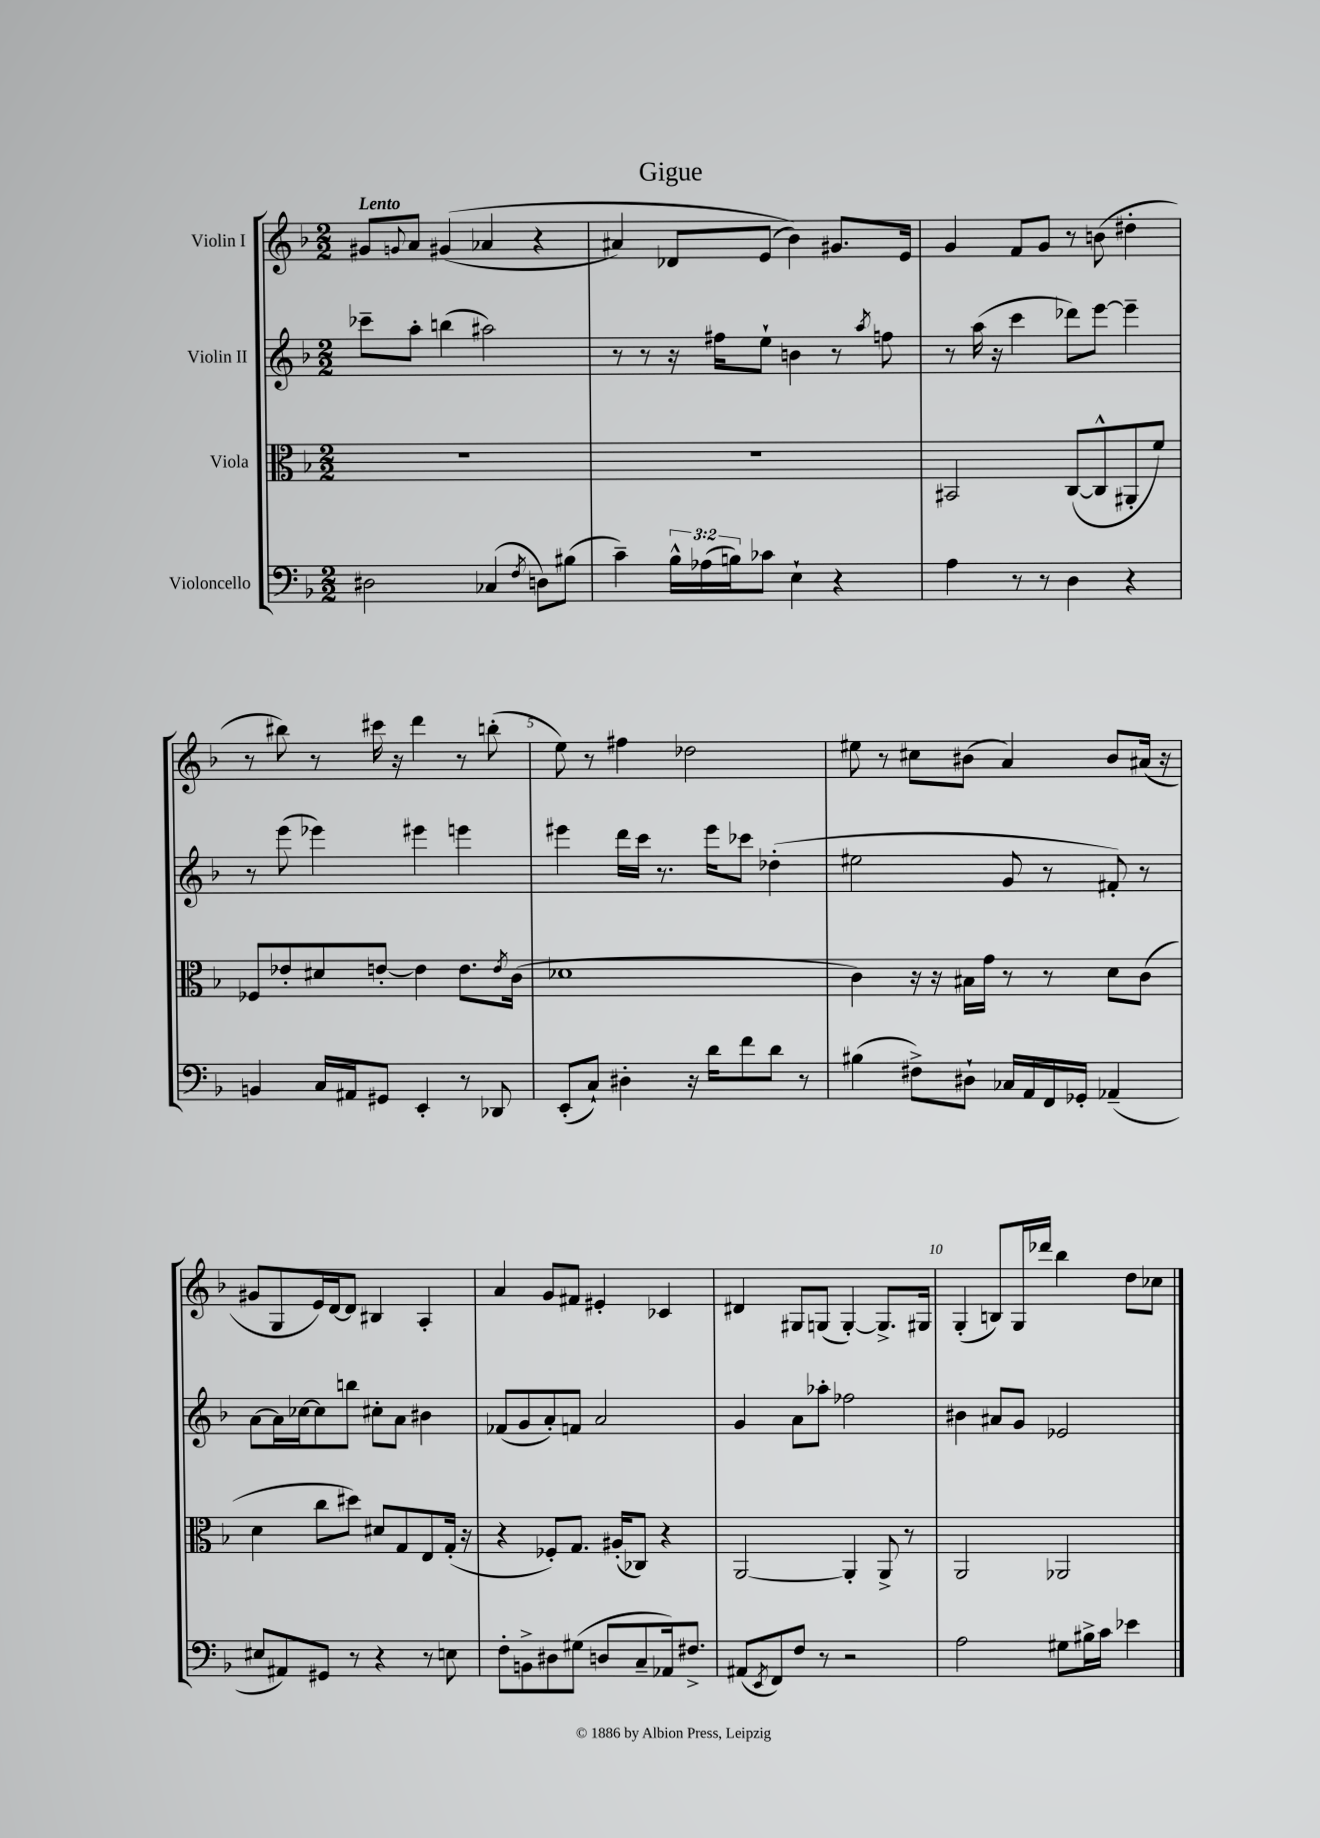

**kern	**kern	**kern	**kern
*part4	*part3	*part2	*part1
*staff4	*staff3	*staff2	*staff1
*I"Violoncello	*I"Viola	*I"Violin II	*I"Violin I
*clefF4	*clefC3	*clefG2	*clefG2
*k[b-]	*k[b-]	*k[b-]	*k[b-]
*M2/2	*M2/2	*M2/2	*M2/2
=1	=1	=1	=1
!	!	!	!LO:TX:a:B:t=Lento
2D#X\	1r	8ccc-X~\L	8g#X/L
.	.	.	8qqgn/
.	.	8aa'\J	8a/J
.	.	(4bbn\	((4g#X/
(4C-X/	.	2aa#X\)	4a-X/
8qF/	.	.	.
8Dn\L)	.	.	4r
(8B#X\J	.	.	.
=2	=2	=2	=2
4c~\)	1r	8r	4a#X/)
.	.	8r	.
24B-^^\LL	.	16r	8d-X/L
(24A-X\	.	.	.
.	.	16ff#X\KL	.
24Bn\J)	.	.	.
8c-X\J	.	8ee`\J	(8e/J
4E`\	.	4bn\	4b-\))
4r	.	8r	8.g#X/L
.	.	8qaa/	.
.	.	8ffn\	.
.	.	.	16e/Jk
=3	=3	=3	=3
4A\	2BB#X/	8r	4g/
.	.	(16aa\	.
.	.	16r	.
8r	.	4ccc\	8f/L
8r	.	.	8g/J
4D\	([8C/L	8ddd-X\L)	8r
.	8C^^/]	[8eee\J	(8bn\
4r	8AA#X'/	4eee~\]	4dd#X'\
.	8f/J)	.	.
!!LO:LB:g=z
=4	=4	=4	=4
4BBn/	8F-X/L	8r	8r
.	8e-X'/	(8eee\	8bb#X\)
16C/LL	8d#X/	4eee-X\)	8r
16AA#X/J	.	.	.
8GG#X/J	[8en'/J	.	16ccc#X\
.	.	.	16r
4EE'/	4e\]	4eee#X\	4ddd\
8r	8.e\L	4eeen\	8r
8DD-X/	.	.	(8bbn'\
.	8qe/	.	.
.	(16c\Jk	.	.
=5	=5	=5	=5
(8EE'/L	1d-X	4eee#X\	8ee\)
8C`/J)	.	.	8r
4D#X'\	.	16ddd\LL	4ff#X\
.	.	16ccc\JJ	.
.	.	8.r	.
16r	.	.	2dd-X\
16d\KL	.	16eee#\KL	.
8f\	.	8ccc-X\J	.
8d\J	.	(4dd-X'\	.
8r	.	.	.
=6	=6	=6	=6
(4B#X\	4c\)	2ee#X\	8ee#X\
.	.	.	8r
8F#X^\L)	16r	.	8cc#X\L
.	16r	.	.
8D#X`\J	16B#X\LL	.	(8b#X\J
.	16g\JJ	.	.
16C-X/LL	8r	8g/	4a/)
16AA/	.	.	.
16FF/	8r	8r	.
16GG-X'/JJ	.	.	.
(4AA-X~/	8d\L	8f#X'/)	8b#/L
.	(8c\J	8r	(16a#X/Jk
.	.	.	16r
!!LO:LB:g=z
=7	=7	=7	=7
8E#X/L	4d\	[8a\L	8g#X/L
8AA#X/)	.	16a\L]	8G/
.	.	[16cc-X\J	.
8GG#X/J	8cc\L	8cc-\]	16e/L)
.	.	.	[16d/J
8r	8dd#X\J)	8bbn\J	8d/J]
4r	8d#X/L	8cc#X'\L	4B#X/
.	8G/	8a\J	.
8r	8E/	4b#X\	4A'/
8En\	(16G'/Jk	.	.
.	16r	.	.
=8	=8	=8	=8
8F'\L	4r	(8f-X/L	4a/
8BBn^\	.	8g/	.
8D#X\	8F-X'/L)	8a'/)	8g/L
(8G#X\J	8.G/J	8fn/J	8f#X/J
8Dn/L	.	2a/	4e#X'/
.	(16A#X'/KL	.	.
8C~/	8C-X/J)	.	.
16AA-X/k)	4r	.	4c-X/
8.F#X^/J	.	.	.
=9	=9	=9	=9
(8AA#X/L	[2AA/	4g/	4d#X/
8qEE/	.	.	.
8FF/)	.	.	.
8F/J	.	8a\L	8G#X/L
8r	.	8aa-X'\J	(8Gn/J
2r	4AA'/]	2ff-X\	[4G'/)
.	8AA^/	.	8.G^/L]
.	8r	.	.
.	.	.	16G#X/Jk
=10	=10	=10	=10
2A\	2AA/	4b#X\	(4G'/
.	.	8a#X/L	8Bn/L)
.	.	8g/J	16G/L
.	.	.	16ddd-X/JJ
8G#X\L	2AA-X/	2e-X/	4bb-\
16B#X^\L	.	.	.
16c\JJ	.	.	.
4e-X\	.	.	8dd\L
.	.	.	8cc-X\J
==	==	==	==
*-	*-	*-	*-
